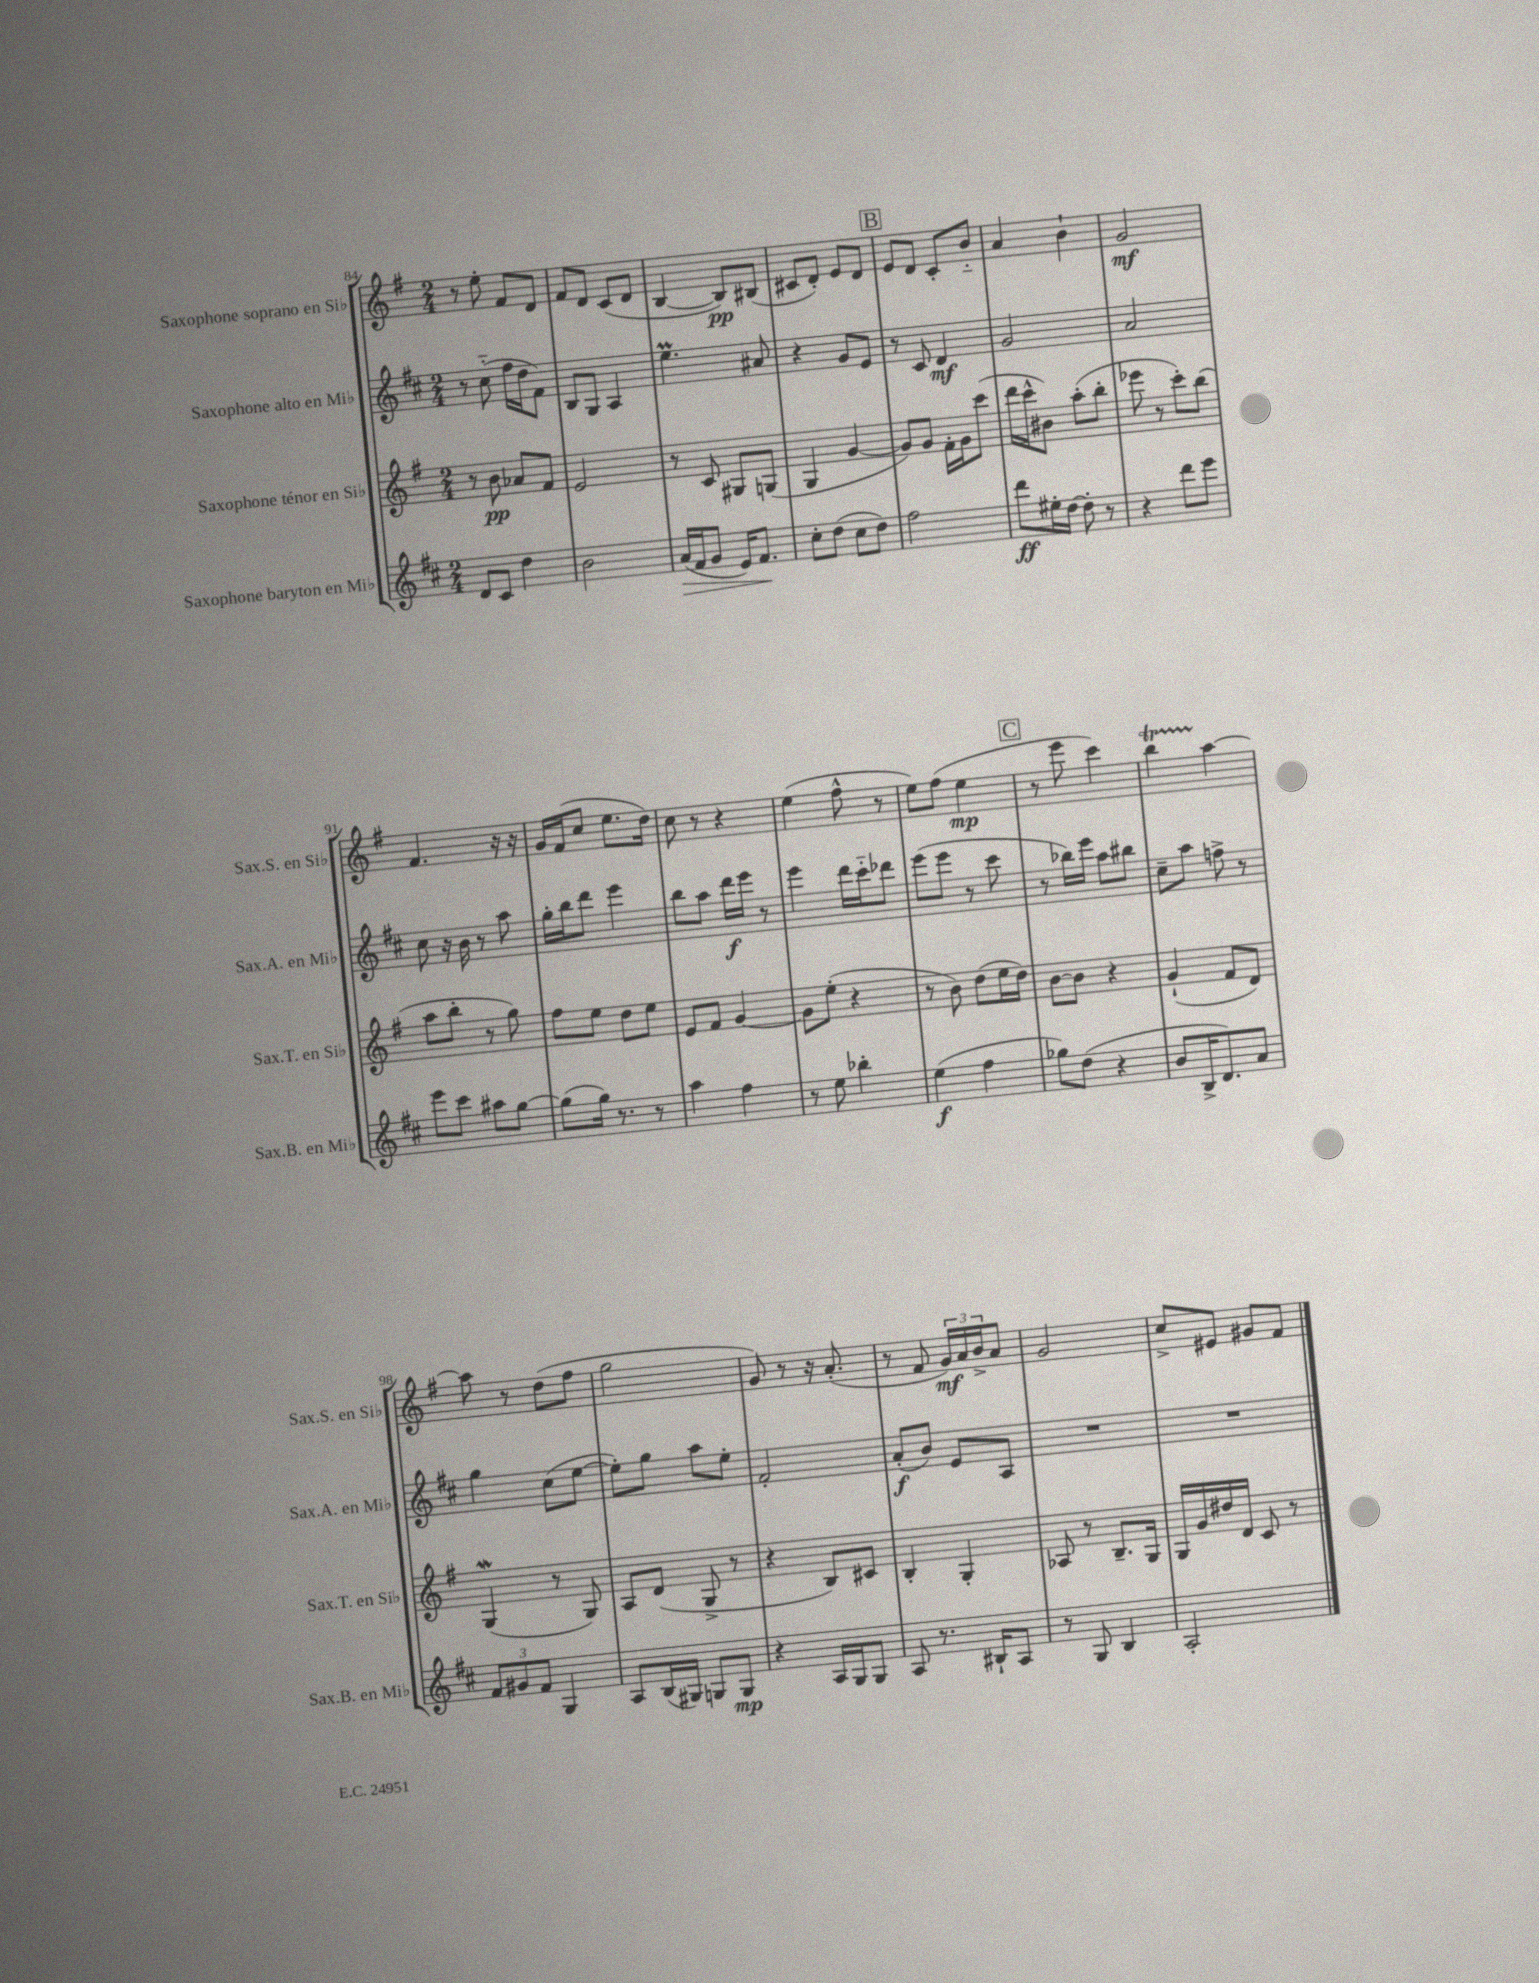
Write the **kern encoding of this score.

**kern	**kern	**kern	**kern
*staff4	*staff3	*staff2	*staff1
*clefG2	*clefG2	*clefG2	*clefG2
*k[f#c#]	*k[f#]	*k[f#c#]	*k[f#]
*M2/4	*M2/4	*M2/4	*M2/4
8d/L	8r	8r	8r
8c#/J	8b\	(8cc#'~\	8ee'\
4dd\	8a-/L	16ff#\LL	8f#/L
.	.	16dd\J	.
.	8f#/J	8f#\J)	8d/J
=	=	=	=
2b\	2e/	8B/L	8f#/L
.	.	8G/J	8d/J
.	.	4A/	(8c/L
.	.	.	8d/J
=	=	=	=
(16a/LL	8r	4.ee\	[4B/
16f#/J	.	.	.
8g/J	8c/	.	.
16e/LK)	8G#/L	.	8B/]L)
8.f#/J	.	.	.
.	(8G/J	8a#/	(8B#/J
=	=	=	=
8cc#'\L	4G/	4r	8c#/L
(8dd\J	.	.	8d'/J)
8cc#\L	[4g/	8g/L	8e/L
8dd\J)	.	8e/J	8d/J
=	=	=	=
2ff#\	8g/]L)	8r	8e/L
.	8g/J	8c#/	8d/J
.	16f#'\LL	4d/	8c'/L
.	16g\J	.	.
.	(8ccc\J	.	8b'~/J
=	=	=	=
8ddd\L	16ddd\LL	2g/	4a/
.	16ccc^^\J	.	.
16ee#'\L	8b#\J)	.	.
[16dd\JJ	.	.	.
8dd'\]	(8aa'\L	.	4b`\
8r	8bb'\J	.	.
=	=	=	=
4r	8eee-\	2a/	2g/
.	8r	.	.
8ddd\L	8ccc'\L)	.	.
8eee\J	(8bb\J	.	.
=	=	=	=
8eee\L	8aa\L	8cc#\	4.f#/
8ccc#\J	8bb'\J	16r	.
.	.	16b\	.
8aa#\L	8r	8r	.
[8gg\J	8gg\)	8aa\	16r
.	.	.	16r
=	=	=	=
(8gg\]L	8ff#\L	16gg'\LL	16g/LL
.	.	16bb\J	(16f#/J
16gg\Jk)	8ee\J	8ddd\J	8cc/J
8.r	.	.	.
.	8dd\L	4eee\	8.ee\L
8r	8ee\J	.	.
.	.	.	16dd\Jk)
=	=	=	=
4aa\	8e/L	8bb\L	8cc\
.	8f#/J	8aa\J	8r
4ff#\	[4g/	16ddd\LL	4r
.	.	16eee\JJ	.
.	.	8r	.
=	=	=	=
8r	8g\]L	4eee\	(4ee\
8ee\	(8ee'\J	.	.
4bb-'\	4r	16ddd\LL	8ff#^^\
.	.	16ccc#'~\J	.
.	.	8ddd-\J	8r
=	=	=	=
(4ee\	8r	(8eee\L	8ee\L)
.	8b\)	8eee\J	(8ff#\J
4ff#\	(8dd\L	8r	4ee\
.	16ee\L	8ccc#\	.
.	16dd\JJ)	.	.
=	=	=	=
8gg-\L)	[8b\L	8r	8r
(8dd\J	8b\]J	16bb-\LL)	8eee\
.	.	16eee\JJ	.
4r	4r	8aa\L	4ccc\)
.	.	8bb#\J	.
=	=	=	=
8b/L	(4g`/	8cc#~\L	4bb\
16B^/K	.	8aa\J	.
8.d/)	.	.	.
.	8f#/L	8ff^\	[4aa\
8a/J	8d/J)	8r	.
=	=	=	=
12f#/L	(4G/	4gg\	8aa\]
12g#/	.	.	.
.	.	.	8r
12f#/J	.	.	.
4G/	8r	(8cc#\L	(8dd\L
.	8G/)	[8ee\J	8ff#\J
=	=	=	=
8A/L	8A/L	8ee'\]L)	2gg\
(16B/L	(8d/J	8gg\J	.
16G#/JJ)	.	.	.
8G/L	8G^/	8aa\L	.
8G/J	8r	8ee'\J	.
=	=	=	=
4r	4r	2f#'/	8g/)
.	.	.	8r
16A/LL	8B/L)	.	16r
16G/J	.	.	(8.a'/
8G/J	8c#/J	.	.
=	=	=	=
8A/	4B'/	(8a'/L	8r
8.r	.	8b/J)	8f#/
.	4G'/	8e/L	24g/LL)
.	.	.	24a/
16B#`/LK	.	.	.
.	.	.	24b^/J
8A/J	.	8A/J	8a/J
=	=	=	=
8r	8A-/	2r	2g/
8G/	8r	.	.
4B/	8.B~/L	.	.
.	16G/Jk	.	.
=	=	=	=
2A'/	16G/LL	2r	8cc^/L
.	16g/	.	.
.	16dd#/	.	8e#/J
.	16d/JJ	.	.
.	8c/	.	8g#/L
.	8r	.	8f#/J
==	==	==	==
*-	*-	*-	*-
